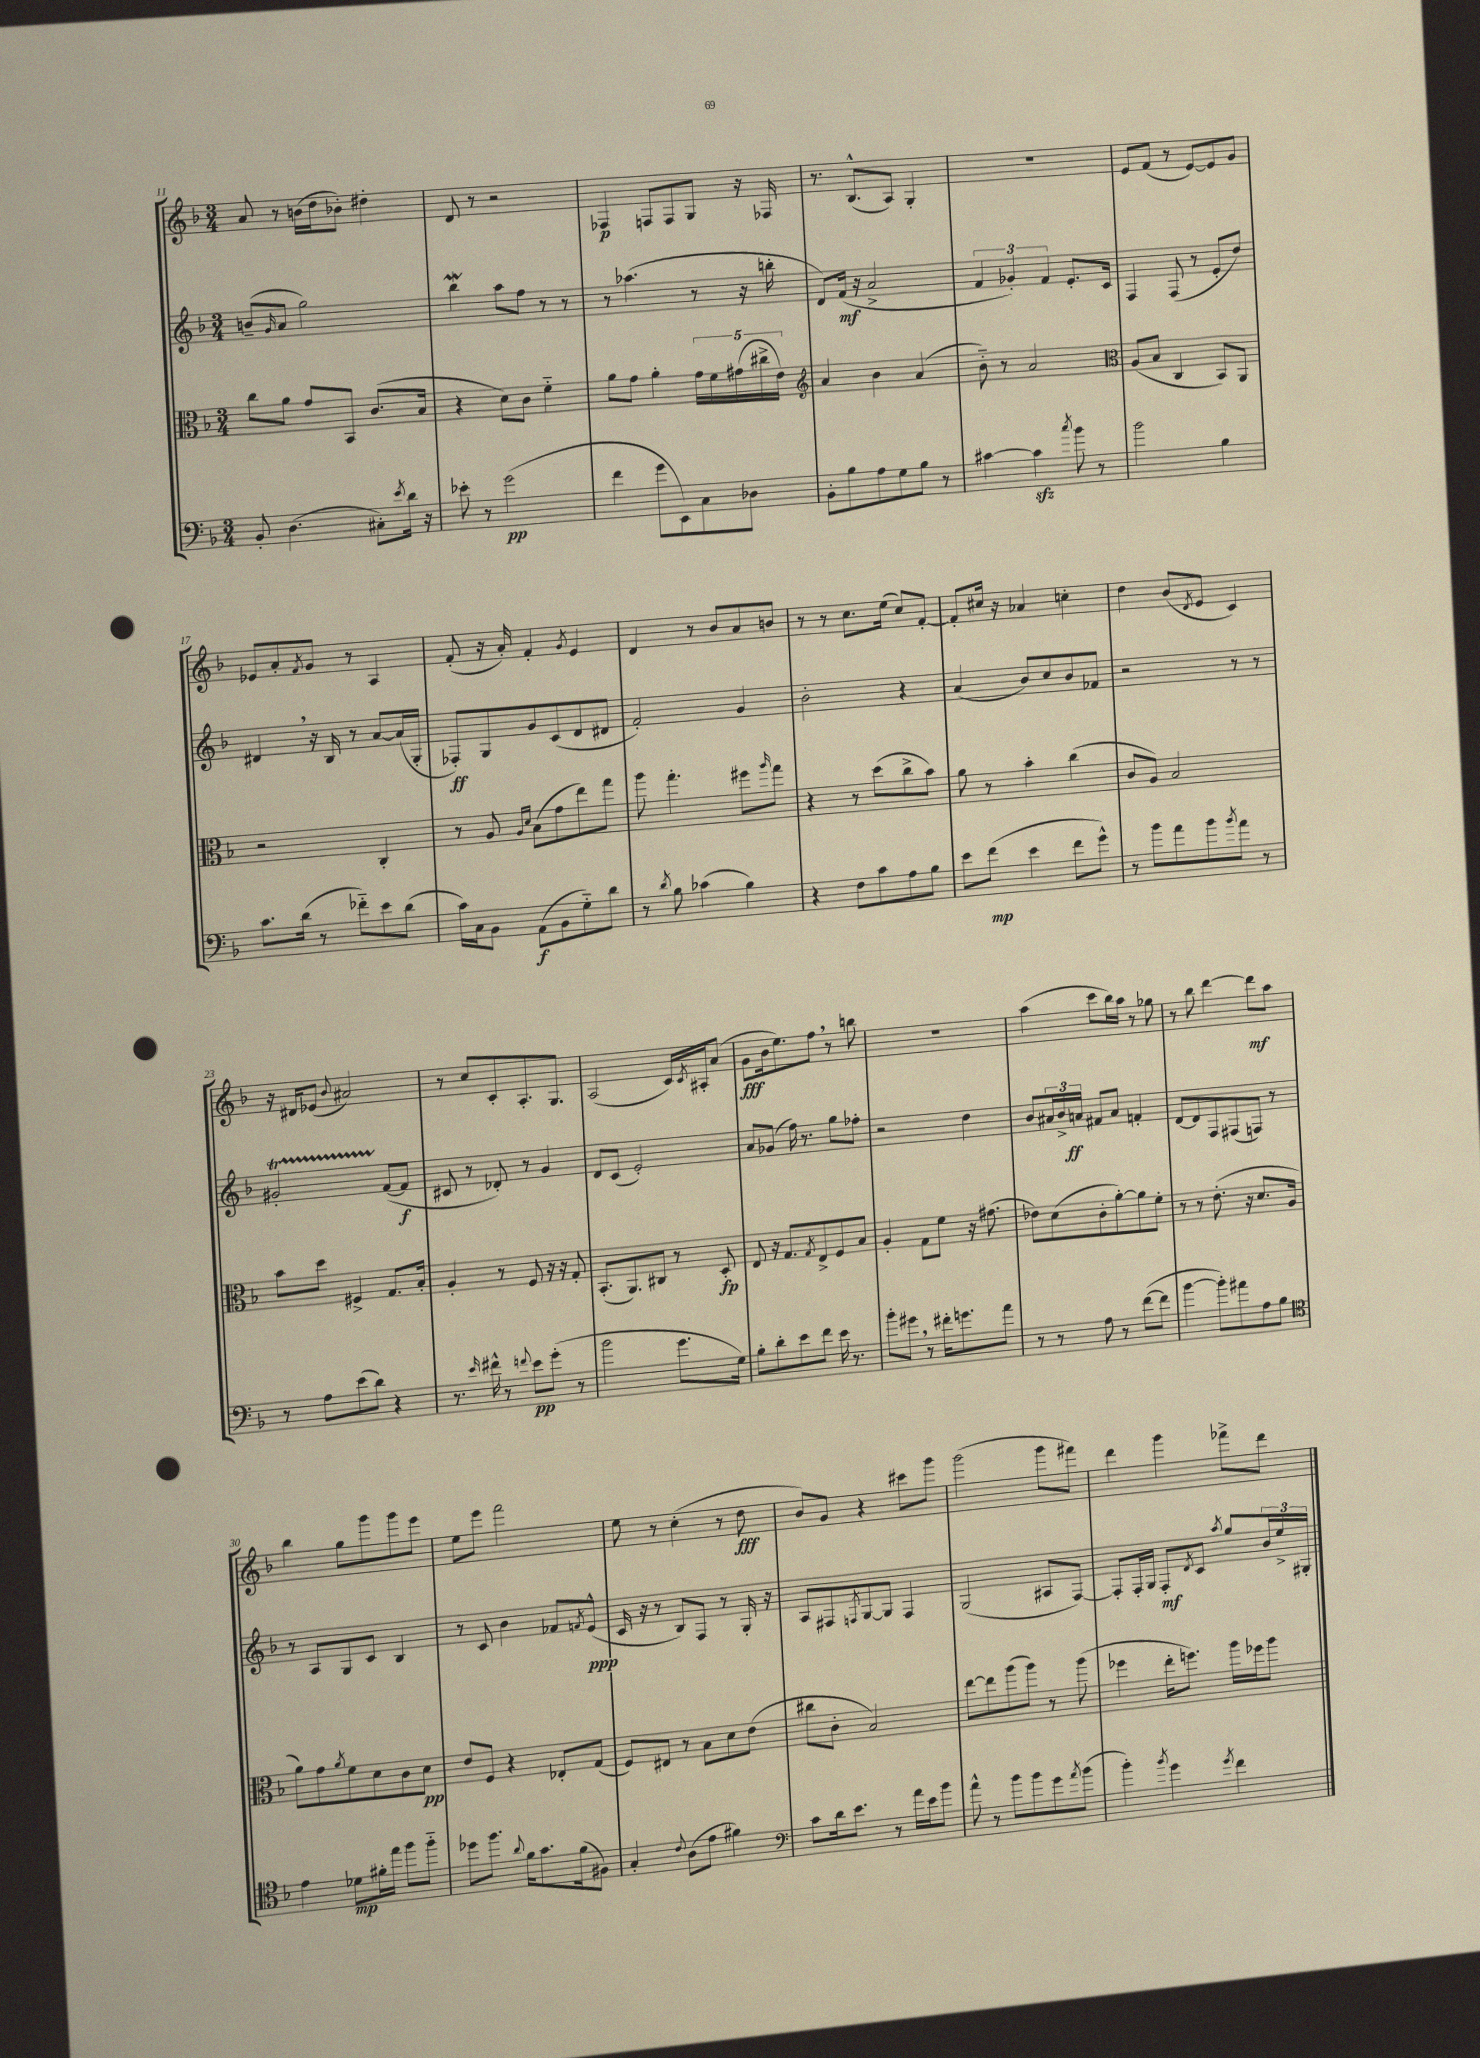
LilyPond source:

<<
\new StaffGroup <<
\new Staff = "s0" {
    \clef treble \key f \major \numericTimeSignature \time 3/4
    a'8 r8 b'16( d''16 bes'8-.) dis''4-. |
    d'8 r8 r2 |
    fes4\p f8 f8 g8 r16 fes16 |
    r8. bes8.-^( a8) g4-. |
    R2. |
    e'8 f'8( r8 e'8~) e'8 g'8 |
    ees'8 a'8-. \acciaccatura { f'8 } g'8 r8 a4 |
    f'8-.( r16 a'16-.) f'4-. \acciaccatura { g'8 } e'4 |
    d'4 r8 bes'8 a'8 b'8 |
    r8 r8 c''8. e''16( c''8) f'8~-. |
    f'8-. cis''16 r16 aes'4 c''4-. |
    d''4 bes'8( \acciaccatura { d'8 } e'8 c'4) |
    r16 dis'16 ees'8( \appoggiatura { bes'8 } ais'2) |
    r8 c''8 c'8-. a8.-. g8. |
    a2( c'16) \acciaccatura { c'8 } ais16-. a'8( |
    g'8\fff bes'16 e''8.) f''8 \breathe r8 b''8 |
    R2. |
    a''4( c'''8 bes''16) a''16 r8 ges''8 |
    r8 bes''8 d'''4~ d'''8\mf a''8 |
    bes''4 g''8 g'''8 g'''8 e'''8 |
    e''8 e'''8 f'''2 |
    e''8 r8 c''4-.( r8 d''8\fff |
    bes'8) g'8 r4 cis'''8 g'''8 |
    g'''2( g'''8 fis'''8) |
    d'''4 g'''4 fes'''8-> d'''8 \bar "|." |
}
\new Staff = "s1" {
    \clef treble \key f \major \numericTimeSignature \time 3/4
    b'8--( \grace { g'16 } a'8 g''2) |
    bes''4\mordent a''8 f''8 r8 r8 |
    r8 aes''4.( r8 r16 b''16-. |
    d'8) f'16\mf( r16 a'2-> |
    \tuplet 3/2 { f'4 ges'4-.) f'4 } e'8.-. c'16 |
    f4 f8( r8 e'8-. d''8) |
    dis'4 \breathe r16 bes16 r8 a'8~ a'16( g16-. |
    fes8-.\ff) g8 g'8 c'8( d'8 dis'8 |
    f'2-.) g'4 |
    bes'2-. r4 |
    a'4( bes'8) c''8 bes'8 fes'8 |
    r2 r8 r8 |
    gis'2-.\startTrillSpan f'8~\stopTrillSpan( f'8\f |
    cis'8 r8 des'8-.) r8 g'4 |
    d'8 c'8( e'2-.) |
    a'8 ges'8( f''16) r8. g''8 fes''8-. |
    r2 d''4 |
    bes'8 \tuplet 3/2 { ais'16 bes'16-> a'16\ff } fis'8 a'8 f'4-. |
    d'8~ d'8 f8 fis8( f8) r8 |
    r8 a8 g8 c'8 bes4 |
    r8 c'8 bes'4 fes'8 \acciaccatura { f'8 } e'8-^\ppp( |
    c'16 r16 r8 bes8) f8 r8 g16-. r16 |
    a8 fis8 \acciaccatura { f8 } g8~ g8 f4 |
    g2( ais8 f8~) |
    f8-. f16-. g16 f8-.\mf \acciaccatura { d'8 } c'8 \acciaccatura { a''8 } g''8 \tuplet 3/2 { bes'16 e''16-> gis16-. } \bar "|." |
}
\new Staff = "s2" {
    \clef alto \key f \major \numericTimeSignature \time 3/4
    c''8 a'8 g'8 bes,8 c'8.( bes16 |
    r4 d'8) c'8 f'4-_ |
    a'8 g'8 a'4-. \tuplet 5/4 { g'16 f'16 gis'16( cis''16-> e'16) } |
    \clef treble a'4 bes'4 a'4( |
    bes'8-_) r8 a'2 |
    \clef alto a8( bes8 c4 bes,8) a,8 |
    r2 c4-. |
    r8 a8 \grace { a16 d'16 } bes8( g'8 e''8) g''8 |
    a''8 g''4.-. fis''8 \grace { a''16 } g''8 |
    r4 r8 d''8( c''8-> bes'8) |
    a'8 r8 bes'4-. c''4( |
    c'8 a8) bes2 |
    bes'8 d''8 fis4-> g8. bes16-. |
    a4-. r8 f8 r16 r16 g8-. |
    bes,8.-.( a,8.) cis8 r8 d8-.\fp |
    e8 r16 g8. \acciaccatura { g8 } e8-> f8 bes8 |
    a4-. g8 f'8 r16 gis'8.( |
    ees'8) d'8( c'8-. a'8~-.) a'8 f'8-. |
    r8 r8 e'8.-.( r16 d'8. a16 |
    a'8) g'8 \acciaccatura { a'8 } f'8 d'8 c'8 d'8\pp |
    e'8 f8 r4 ees8-. g8( |
    f8) eis8 r8 bes8 d'8 e'8( |
    cis''8 c'8-. bes2) |
    e''8~ e''8 a''8( a''8) r8 a''8( |
    fes''4 e''16-. f''8.) a''16 fes''16 a''8 \bar "|." |
}
\new Staff = "s3" {
    \clef bass \key f \major \numericTimeSignature \time 3/4
    bes,8-. d4.( cis8-.) \acciaccatura { e'8 } d'16 r16 |
    ees'8-. r8 g'2\pp( |
    f'4 g'8 e,8) c8 des8 |
    bes,8-. bes8 a8 g8 bes8 r8 |
    cis'4~ cis'4\sfz \acciaccatura { c''8 } bes'8 r8 |
    bes'2 bes4 |
    c'8. d'16( r8 fes'8-_) e'8 d'8( |
    c'16) c16 bes,8 a,8\f( bes,8 g8-_) d'8 |
    r8 \acciaccatura { d'8 } bes8 ces'4( bes4) |
    r4 f8 c'8 a8 bes8 |
    e'8 f'8\mp( e'4 f'8 g'8-^) |
    r8 bes'8 a'8 bes'8 \acciaccatura { bes'8 } a'8 r8 |
    r8 a8 e'8( d'8) r4 |
    r8. \grace { e'16 } fis'16-^ r8 \appoggiatura { f'8 } e'8\pp g'8-.( r8 |
    bes'2 g'8. g16) |
    bes8-. d'8-. e'8 f'8 e'16 r8. |
    bes'8-. gis'8 \breathe r8 fis'16-. g'8. a'8 |
    r8 r8 a8 r8 f'8~( f'8 |
    bes'4~ bes'8-.) ais'8 a8 bes8 |
    \clef tenor e'4 des'8\mp fis'16-. e''16 f''8 f''8-_ |
    des''8 f''8. \appoggiatura { a'8 } f'16 g'8. f'16( fis8) |
    g4-. \appoggiatura { c'8 } a8( e'8 fis'4) |
    \clef bass c'8 d'16 e'8. r8 a'16 e'16 bes'8 |
    a'8-^ r8 bes'8 bes'8 g'8 \acciaccatura { a'8 } bes'8( |
    bes'4-.) \acciaccatura { bes'8 } g'4 \acciaccatura { g'8 } f'4 \bar "|." |
}
>>
>>
\layout { \context { \Score currentBarNumber = #11 } }
